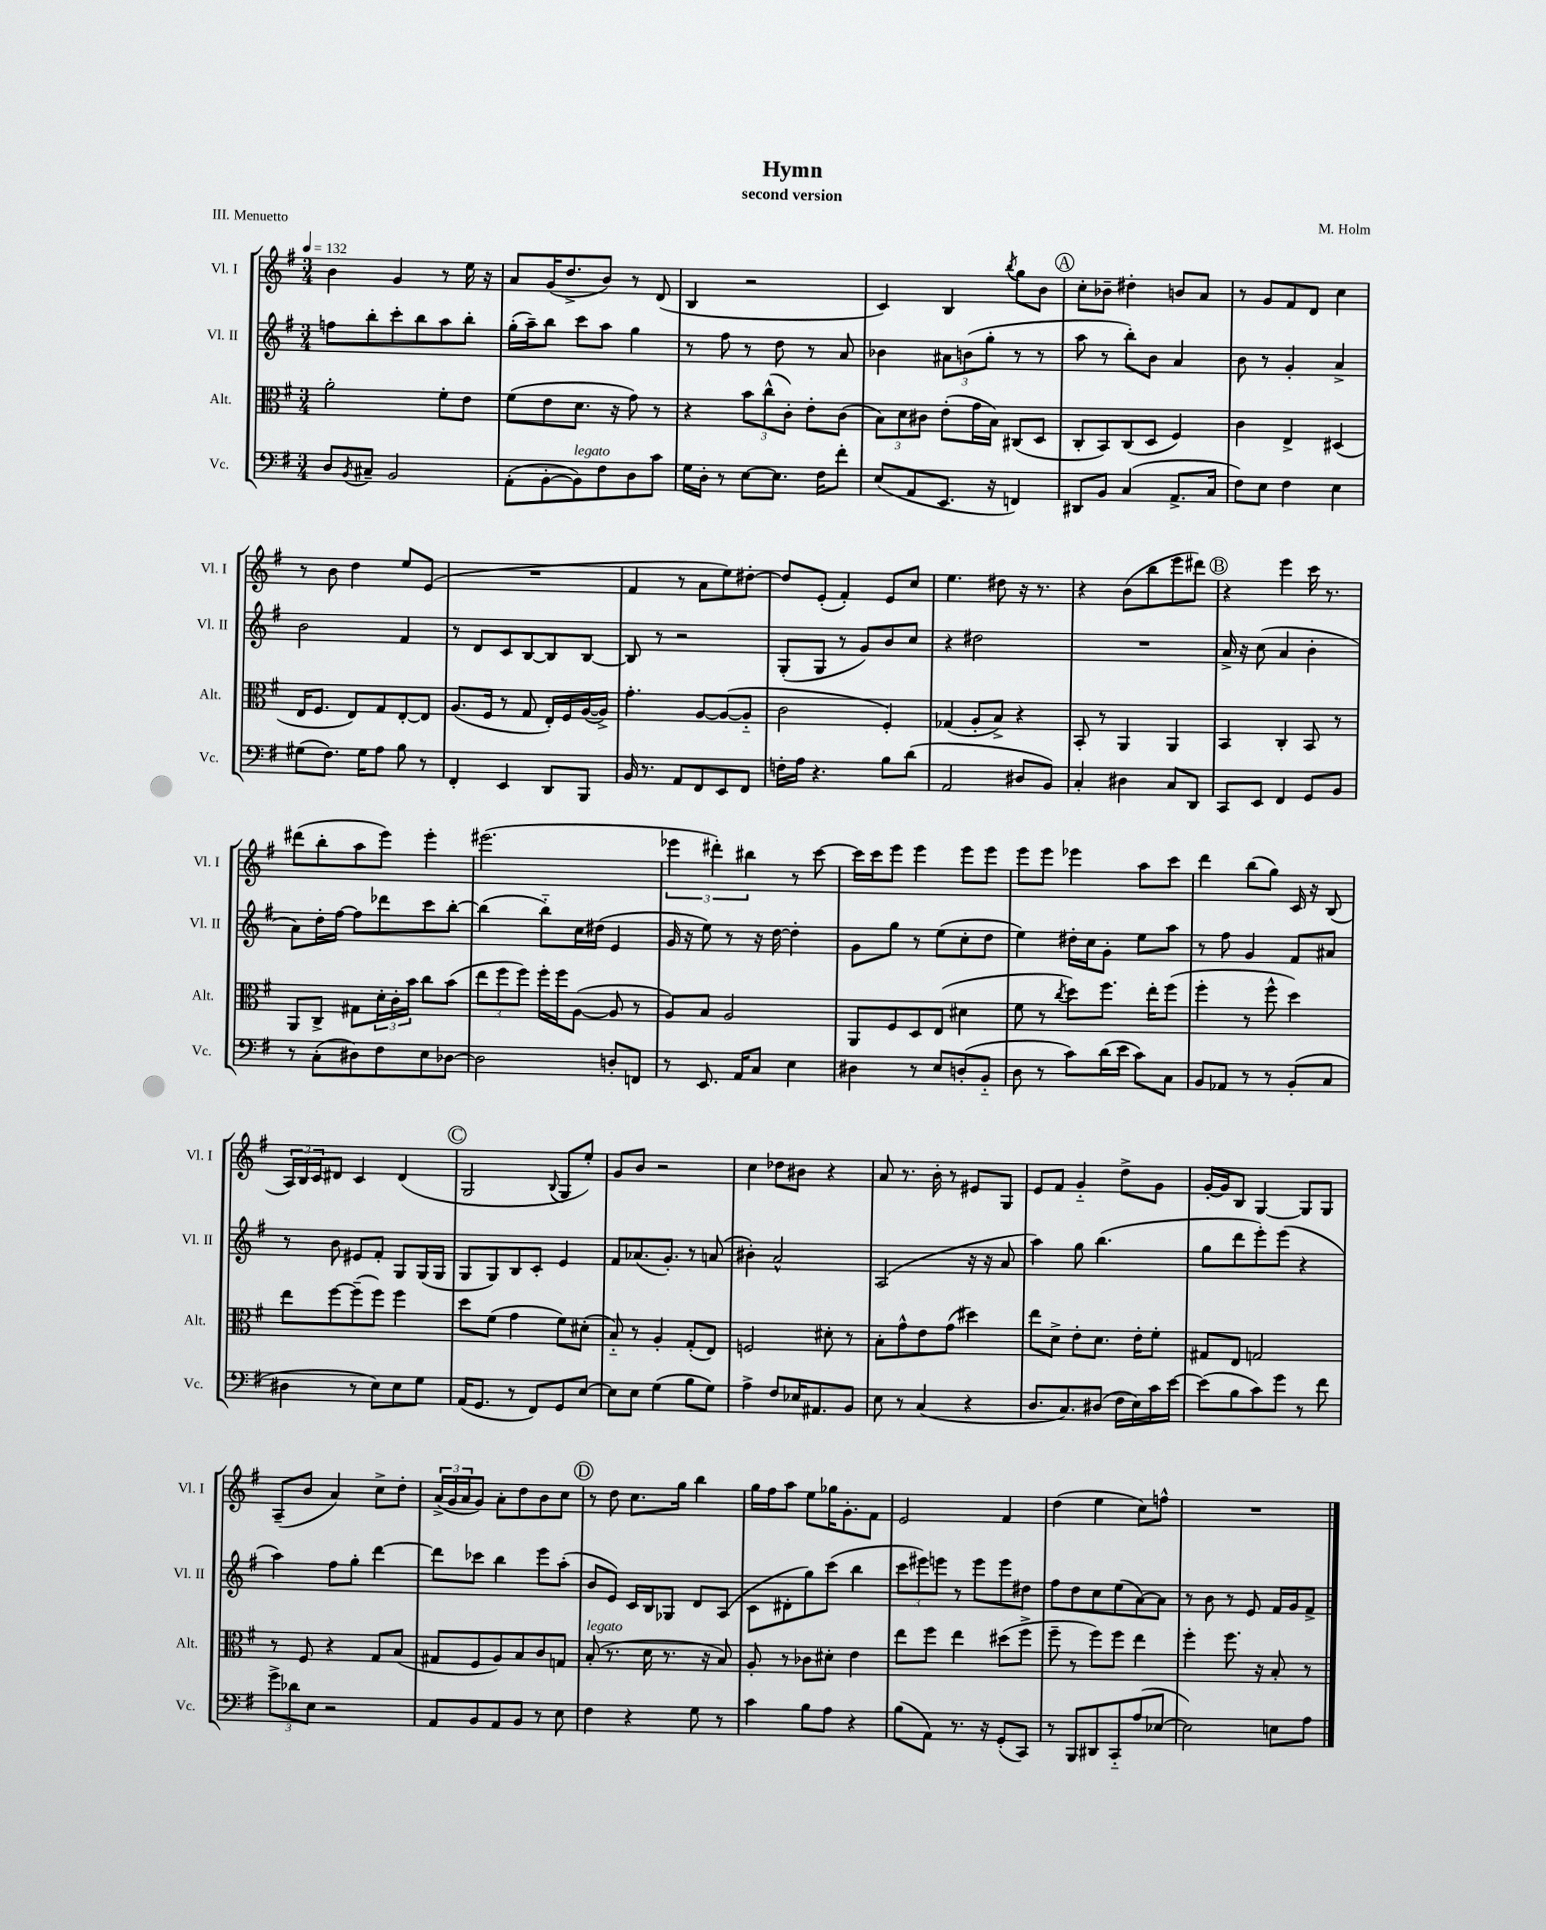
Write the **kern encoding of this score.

**kern	**kern	**kern	**kern
*part4	*part3	*part2	*part1
*staff4	*staff3	*staff2	*staff1
*I"Vc.	*I"Alt.	*I"Vl. II	*I"Vl. I
*I'Vc.	*I'Alt.	*I'Vl. II	*I'Vl. I
*clefF4	*clefC3	*clefG2	*clefG2
*k[f#]	*k[f#]	*k[f#]	*k[f#]
*M3/4	*M3/4	*M3/4	*M3/4
*MM132	*MM132	*MM132	*MM132
=1	=1	=1	=1
8D/L	2a'\	8ffn\L	4b\
8qBB/	.	.	.
8C#X~/J	.	8bb'\	.
2BB/	.	8ccc'\	4g/
.	.	8bb\	.
.	8f#'\L	8aa\	8r
.	8e\J	8bb'\J	16ee\
.	.	.	16r
=2	=2	=2	=2
(8AA'\L	(8f#\L	(16gg'\LL	8a/L
.	.	16aa~\J)	.
[8BB'\	8e\	8bb\J	(16g/K
.	.	.	8.dd^/
!LO:TX:a:i:t=legato	!	!	!
8BB\])	8.d\J	8ccc\L	.
8F#\	.	8aa\J	8b/J)
.	16r	.	.
8D\	8g\)	4gg\	8r
8c\J	8r	.	(8d/
=3	=3	=3	=3
16G\LL	4r	8r	4B/
16D'\JJ	.	.	.
8r	.	8ff#\	.
[8E\L	12b\L	8r	2r
.	(12cc^^\	.	.
8.E\J]	.	8dd\	.
.	12c'\J)	.	.
.	8e'\L	8r	.
16F#\KL	.	.	.
8f#'\J	(8c\J	8a/	.
=4	=4	=4	=4
(8E/L	12B\L)	4b-X\	4c/)
.	12d\	.	.
8AA/	.	.	.
.	12c#X\J	.	.
8.EE/J	(8e'\L	12a#X\L	4B/
.	.	(12bn\	.
.	16g\L	.	.
.	.	12gg'\J	.
16r	16B\JJ)	.	.
.	.	.	8qbb/
4FFn/)	(8C#X/L	8r	8gg\L
.	8D/J	8r	8b\J
!!LO:REH:place=s1:t=A
=5	=5	=5	=5
8DD#X/L	8C'/L	8aa\	8cc'\L
8BB/J	8BB/)	8r	8b-X~\J
(4C/	(8C/	8bb'\L)	4dd#X'\
.	8D/J	8b\J	.
8.AA^/L	4F#/)	4a/	8bn/L
.	.	.	8a/J
16C/Jk	.	.	.
=6	=6	=6	=6
8F#\L)	4c\	8b\	8r
8E\J	.	8r	8g/L
4F#\	4E^/	4g'/	8f#/
.	.	.	8d/J
4E\	(4D#X/	4a^/	4cc\
!!LO:LB:g=z
=7	=7	=7	=7
(8G#X\L	16E/KL	2b\	8r
.	8.F#/J	.	.
8.F#\J)	.	.	8b\
.	8E/L)	.	4dd\
16G#\KL	.	.	.
8A\J	8G/	.	.
8B\	[8E'/	4f#/	8ee/L
8r	8E/J]	.	(8e/J
=8	=8	=8	=8
4FF#'/	(8.A/L	8r	2.r
.	.	8d/L	.
.	16F#/Jk	.	.
4EE/	8r	8c/	.
.	8G/	[8B/	.
8DD/L	16E'/LL)	8B/]	.
.	16F#/	.	.
8BBB/J	([16A/	[8B/J	.
.	16A^/JJ])	.	.
=9	=9	=9	=9
16BB/	4.g'\	8B/]	4f#/
8.r	.	.	.
.	.	8r	.
8AA/L	.	2r	8r
8FF#/	[8A/L	.	8a\L
8EE/	(8A/_	.	8ee\)
8FF#/J	8A/J]	.	[8dd#X'\J
=10	=10	=10	=10
16Fn'\LL	2c\	(8G'/L	8dd#/L]
16A\JJ	.	.	.
4.r	.	8G/J	(8e'/J
.	.	8r	4f#'/)
.	.	8g/L)	.
8B\L	4F#'/)	8b/	8e/L
(8d\J	.	8cc/J	8cc/J
=11	=11	=11	=11
2AA/	(4G-X/	4r	4.ee\
.	8A'/L	2dd#X\	.
.	8B^/J)	.	8dd#X\
8D#X/L	4r	.	16r
.	.	.	8.r
8BB/J)	.	.	.
=12	=12	=12	=12
4C'/	8BB'/	2.r	4r
.	8r	.	.
4D#X\	4AA/	.	(8b\L
.	.	.	8bb\
8C/L	4AA/	.	8eee\
8DD/J	.	.	8ddd#X\J)
!!LO:REH:place=s1:t=B
=13	=13	=13	=13
8CC/L	4BB/	16a^/	4r
.	.	16r	.
8EE/J	.	(8cc\	.
4FF#/	4C'/	4a/	4eee\
8GG/L	8BB/	4b'\	16ccc\
.	.	.	8.r
8BB/J	8r	.	.
!!LO:LB:g=z
=14	=14	=14	=14
8r	8AA/L	8a\L)	(8ddd#X\L
(8C'\L	8C^/J	16dd'\L	8bb'\
.	.	[16ff#\JJ	.
8D#X\)	8G#X\L	8ff#\L]	8aa\
8F#\	24d'\L	8ddd-X\	8eee\J)
.	24c'\	.	.
.	24b\JJ	.	.
8E\	8cc\L	8ccc\	4eee'\
[8D-X\J	(8b\J	[8bb'\J	.
=15	=15	=15	=15
2D-\]	12ee\L	(4bb\]	(2.eee#X\
.	12ff#\	.	.
.	12ff#\J)	.	.
.	16ff#'\LL	8bb\L)	.
.	16ff#\J	.	.
.	([8A\J	16cc\L	.
.	.	(16dd#X\JJ	.
8Dn'/L	8A/]	4e/	.
8FFn/J	8r	.	.
=16	=16	=16	=16
8r	8A/L)	16g/	6eee-X\
.	.	16r	.
8.EE/	8B/J	8ee\)	.
.	.	.	6ddd#X'\)
.	2A/	8r	.
16AA/KL	.	.	.
.	.	.	6bb#X\
8C/J	.	16r	.
.	.	[16dd\	.
4E\	.	4dd'\]	8r
.	.	.	[8ccc\
=17	=17	=17	=17
4D#X\	8AA/L	8g\L	16ccc\LL]
.	.	.	16ccc\J
.	8F#/	8gg\J	8eee\J
8r	8D/	8r	4eee\
8E/L	(8E/J	(8ee\L	.
(8Dn'/	4d#X\	8cc'\	8eee\L
8BB/J	.	8dd\J	8eee\J
=18	=18	=18	=18
8D\	8f#\	4ee\)	8eee\L
8r	8r	.	8eee\J
.	8qcc/	.	.
8c\L)	8dd\L)	16dd#X'\LL	4eee-X\
.	.	16cc\J	.
(16d\L	8.ff#\J	8g'\J	.
16e\JJ	.	.	.
8c\L)	.	8ee\L	8aa\L
.	16ee'\KL	.	.
8C\J	(8ff#\J	8aa\J	8ccc\J
=19	=19	=19	=19
8BB/L	4ff#'\	8r	4ddd\
8AA-X/J	.	8ff#\	.
8r	8r	4g/	(8bb\L
8r	8ff#^^\	.	8gg\J)
(8BB'/L	4dd\)	8f#/L	16c/
.	.	.	16r
8C/J	.	8a#X/J	(8B/
!!LO:LB:g=z
=20	=20	=20	=20
4D#X\	8ee\L	8r	24A/LL)
.	.	.	24B/
.	.	.	24c/J
.	[8ff#\	8b\	8d#X/J
8r	(8ff#~\]	8e#X/L	4c/
8E\L)	8ff#\J)	8f#'/J	.
8E\	4ff#\	8G/L	(4d#/
8G\J	.	(16G/L	.
.	.	16G/JJ	.
!!LO:REH:place=s1:t=C
=21	=21	=21	=21
(16AA/KL	8dd\L	8G/L	2G/
8.GG/J	.	.	.
.	(8f#\J	8G/)	.
8r	4g\	8B/	.
8FF#/L)	.	8c'/J	.
.	.	.	8qqB/
8GG/	8f#\L)	4e/	8G/L
[8E/J	(8d#X'\J	.	8ee'/J)
=22	=22	=22	=22
8E\L]	8B/)	8f#/L	8g/L
8E\J	8r	(8.a-X/	8b/J
(4G\	4A'/	.	2r
.	.	8.g'/J)	.
8B\L	(8G'/L	8r	.
8G\J)	8E/J)	(8an/	.
=23	=23	=23	=23
4A^\	2Fn/	4b#X'\)	4cc\
8F#/L	.	2a^^/	8dd-X\L
16E-X/K	.	.	8b#X\J
8.AA#X/	.	.	.
.	8d#X'\	.	4r
8BB/J	8r	.	.
=24	=24	=24	=24
8E\	8B'\L	(2A/	8a/
8r	8g^^\	.	8.r
(4C/	8e\	.	.
.	.	.	16b'\
.	(8g\J	.	8r
4r	4dd#X\)	16r	8e#X/L
.	.	16r	.
.	.	8a/	8G/J
=25	=25	=25	=25
8.D/L	8ee\L	4aa\)	8e/L
.	8d^\J	.	8f#/J
8.C/)	.	.	.
.	8e'\L	8gg\	4g/
(8D#X/J	8.d\J	(4.bb\	.
16F#\LL	.	.	8dd^\L
16E\)	16e'\KL	.	.
16c\	8f#'\J	.	8g\J
[16e\JJ	.	.	.
=26	=26	=26	=26
(8e\L]	8G#X/L	8gg\L	[16g'/LL
.	.	.	16g/J]
8B\	8E/J	8ddd\	8B/J
8c\)	2Gn/	8eee'\)	[4G/
8g\J	.	(8eee\J	.
8r	.	4r	8G/L]
8f#\	.	.	8G/J
!!LO:LB:g=z
=27	=27	=27	=27
12g^\L	8r	4aa\)	(8A~/L
12d-X\	.	.	.
.	8F#/	.	8b/J
12E\J	.	.	.
2r	4r	8ff#\L	4a/)
.	.	8gg'\J	.
.	8G/L	[4ddd\	8cc^\L
.	(8B/J	.	8dd'\J
=28	=28	=28	=28
8AA/L	8G#X/L	8ddd\L]	(24a^/LL
.	.	.	24g/
.	.	.	24a/J
8BB/	8F#/	8ccc-X\J	8g/J)
8AA/	8A/)	4bb\	8a'\L
8BB/J	8B/	.	8dd\
8r	8c/	8eee\L	8b\
8E\	8Gn/J	(8aa'\J	8cc\J
!!LO:REH:place=s1:t=D
=29	=29	=29	=29
!	!LO:TX:a:i:t=legato	!	!
4F#\	(8B'/	8b/L	8r
.	8.r	8e/J)	8dd\
4r	.	16c/LL	8.cc\L
.	16d\	16B/J	.
.	8.r	8G-X/J	.
.	.	.	16gg\Jk
8G\	.	8d/L	4bb\
.	16r	.	.
8r	8B/)	(8A/J	.
=30	=30	=30	=30
4c\	8A'/	8c\L	16gg\LL
.	.	.	16ff#\J
.	8r	8d#X'\	8aa\J
8B\L	8c-X\L	8gg\)	8ee\L
8A\J	8d#X'\J	(8ccc\J	16gg-X\K
.	.	.	8.g'\
4r	4e\	4bb\	.
.	.	.	8f#\J
=31	=31	=31	=31
(8B\L	8ee\L	12ccc\L	2e/
.	.	12eee#X\)	.
8AA\J)	8ff#\J	.	.
.	.	12eeen\J	.
8.r	4ee\	8r	.
.	.	8eee\L	.
16r	.	.	.
(8GG'/L	(8dd#X\L	8eee\	4f#/
8CC/J)	8ff#^\J	8dd#X\J	.
=32	=32	=32	=32
8r	8ff#~\	8ff#\L	(4dd\
8BBB/L	8r	8dd\	.
8DD#X/	8ff#\L)	8cc\	4ee\
8CC/	8ff#\J	(8ee\	.
(8A/	4ee\	[8a\)	8cc\L)
[8E-X/J	.	8a\J]	8ffn^^\J
=33	=33	=33	=33
2E-\])	4ff#'\	8r	2.r
.	.	8b\	.
.	8.ff#\	8r	.
.	.	8e/	.
.	16r	.	.
8En\L	8B'/	16f#/LL	.
.	.	16g/J	.
8A\J	8r	8f#^/J	.
==	==	==	==
*-	*-	*-	*-
